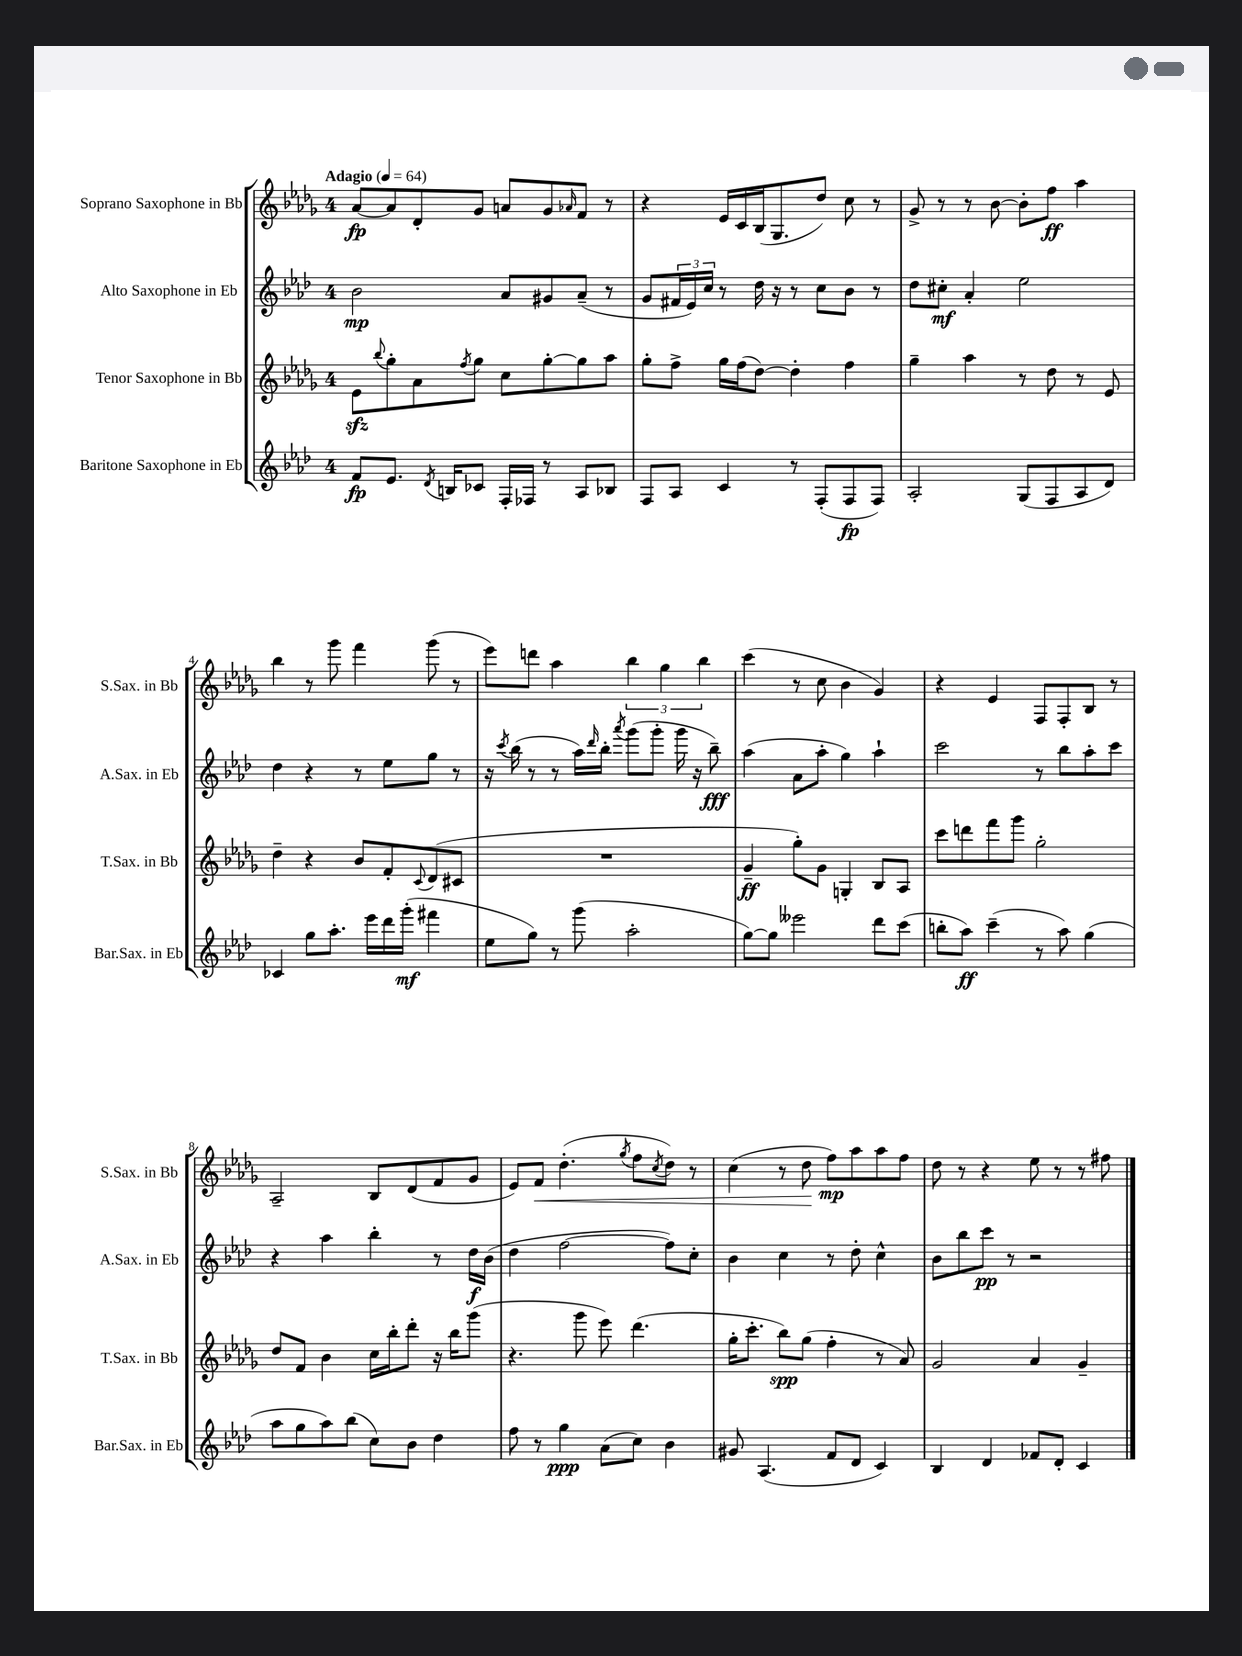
<<
\new StaffGroup <<
\new Staff = "s0" \with { instrumentName = "Soprano Saxophone in Bb" shortInstrumentName = "S.Sax. in Bb" } {
    \clef treble \key des \major \once \override Staff.TimeSignature.style = #'single-digit \time 4/4 \tempo "Adagio" 4 = 64
    aes'8~\fp aes'8 des'8-. ges'8 a'8 ges'8 \grace { aes'16 } f'8 r8 |
    r4 ees'16 c'16 bes16( ges8. des''8) c''8 r8 |
    ges'8-> r8 r8 bes'8~ bes'8-. f''8\ff aes''4 |
    bes''4 r8 ges'''8 f'''4 ges'''8( r8 |
    ees'''8) d'''8 aes''4 \tuplet 3/2 { bes''4 ges''4 bes''4 } |
    c'''4( r8 c''8 bes'4 ges'4) |
    r4 ees'4 f8 f8-. bes8 r8 |
    aes2-- bes8 des'8( f'8 ges'8 |
    ees'8) f'8\< des''4.-.( \acciaccatura { ges''8 } f''8 \acciaccatura { c''8 } des''8) r8 |
    c''4( r8 des''8\! f''8\mp) aes''8 aes''8 f''8 |
    des''8 r8 r4 ees''8 r8 r8 fis''8 \bar "|." |
}
\new Staff = "s1" \with { instrumentName = "Alto Saxophone in Eb" shortInstrumentName = "A.Sax. in Eb" } {
    \clef treble \key aes \major \once \override Staff.TimeSignature.style = #'single-digit \time 4/4
    bes'2\mp aes'8 gis'8 aes'8--( r8 |
    g'8 \tuplet 3/2 { fis'16 ees'16) c''16 } r8 des''16 r16 r8 c''8 bes'8 r8 |
    des''8 cis''8-.\mf aes'4-. ees''2 |
    des''4 r4 r8 ees''8 g''8 r8 |
    r16 \acciaccatura { c'''8 } bes''16( r8 r8 aes''16) \grace { des'''16 } bes''16-. \acciaccatura { aes'''8 } g'''8( g'''8-. g'''16 r16 bes''8--\fff) |
    aes''4( aes'8 aes''8-. g''4) aes''4-! |
    c'''2 r8 bes''8 aes''8-. c'''8 |
    r4 aes''4 bes''4-. r8 des''16\f bes'16( |
    des''4 f''2~ f''8) c''8-. |
    bes'4 c''4 r8 des''8-. c''4-^ |
    bes'8 bes''8 c'''8\pp r8 r2 \bar "|." |
}
\new Staff = "s2" \with { instrumentName = "Tenor Saxophone in Bb" shortInstrumentName = "T.Sax. in Bb" } {
    \clef treble \key des \major \once \override Staff.TimeSignature.style = #'single-digit \time 4/4
    ees'8\sfz \appoggiatura { bes''8 } ges''8-. aes'8 \acciaccatura { f''8 } ges''8 c''8 ges''8~-. ges''8 aes''8 |
    ges''8-. f''8-> ges''16 f''16( des''8~) des''4-. f''4 |
    ges''4-- aes''4 r8 des''8 r8 ees'8 |
    des''4-- r4 bes'8 f'8-. \appoggiatura { c'8 } des'8( cis'8 |
    R1 |
    ges'4--\ff ges''8-.) ges'8 g4-. bes8 aes8 |
    c'''8 d'''8 f'''8 ges'''8 ges''2-. |
    des''8 f'8 bes'4 c''16 bes''16-. des'''8-. r16 bes''16 ges'''8( |
    r4. ges'''8 ees'''8) des'''4.( |
    ges''16-. c'''8.-. bes''8\spp) ges''8( f''4-. r8 aes'8) |
    ges'2 aes'4 ges'4-- \bar "|." |
}
\new Staff = "s3" \with { instrumentName = "Baritone Saxophone in Eb" shortInstrumentName = "Bar.Sax. in Eb" } {
    \clef treble \key aes \major \once \override Staff.TimeSignature.style = #'single-digit \time 4/4
    f'8\fp ees'8. \acciaccatura { des'8 } b16 ces'8 f16-. fes16 r8 aes8 bes8 |
    f8 aes8 c'4 r8 f8-.( f8\fp f8) |
    aes2-. g8( f8 aes8 des'8) |
    ces'4 g''8 aes''8.-. ees'''16 des'''16 g'''16-.\mf( fis'''4 |
    ees''8 g''8) r8 g'''8( aes''2-. |
    g''8~) g''8 eeses'''2 des'''8 c'''8( |
    b''8-. aes''8\ff) c'''4--( r8 aes''8) g''4( |
    aes''8 g''8 aes''8) bes''8( c''8) bes'8 des''4 |
    f''8 r8 g''4\ppp aes'8( c''8) bes'4 |
    gis'8 aes4.( f'8 des'8 c'4) |
    bes4 des'4 fes'8 des'8-. c'4 \bar "|." |
}
>>
>>
